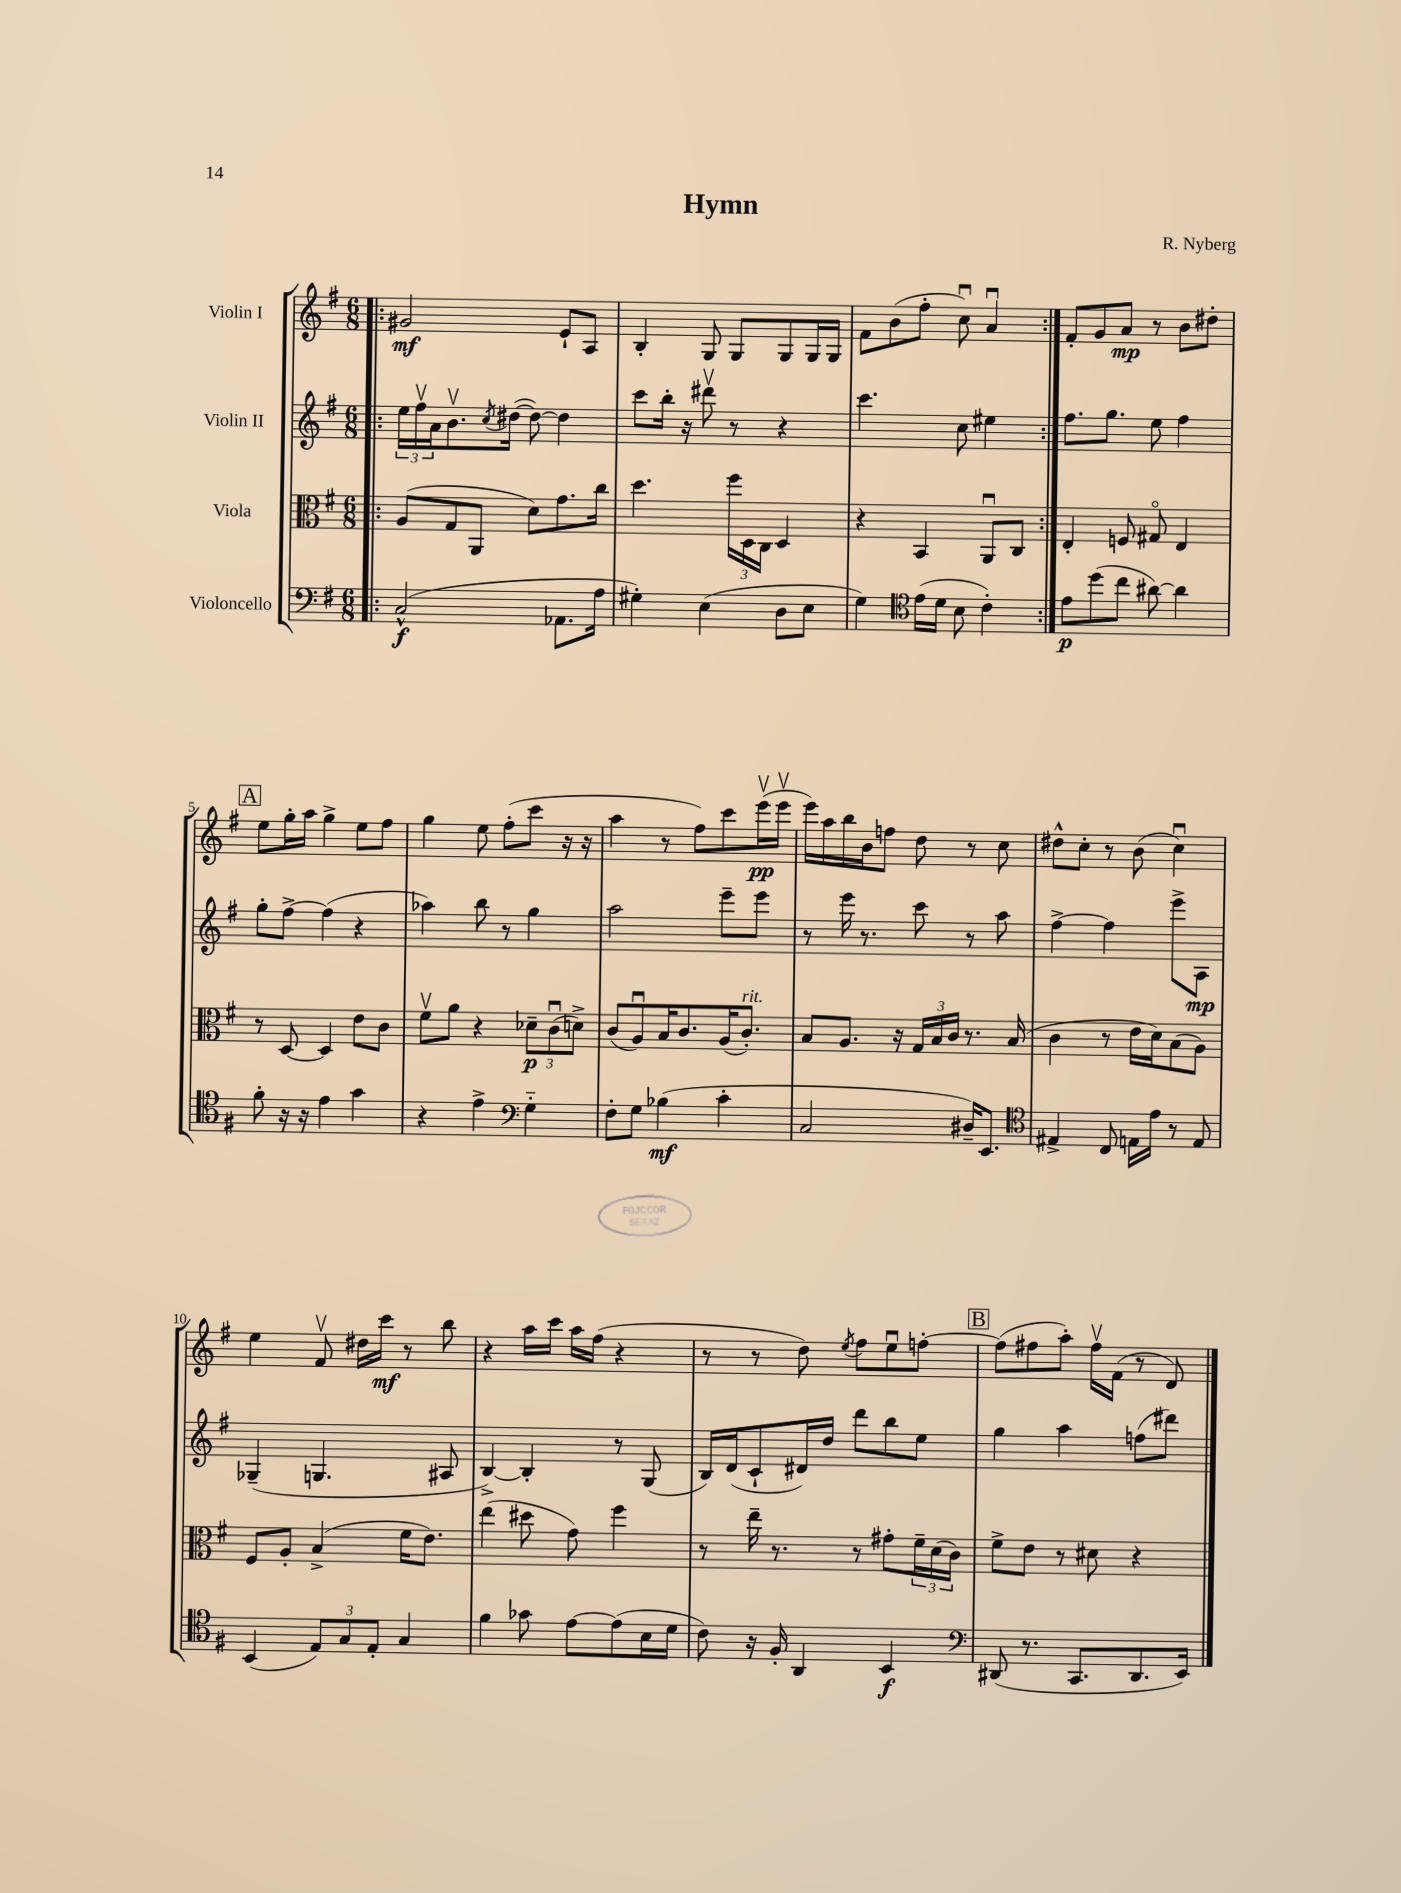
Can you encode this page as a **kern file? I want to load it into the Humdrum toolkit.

**kern	**dynam	**kern	**dynam	**kern	**dynam	**kern	**dynam
*part4	*part4	*part3	*part3	*part2	*part2	*part1	*part1
*staff4	*staff4	*staff3	*staff3	*staff2	*staff2	*staff1	*staff1
*I"Violoncello	*	*I"Viola	*	*I"Violin II	*	*I"Violin I	*
*clefF4	*	*clefC3	*	*clefG2	*	*clefG2	*
*k[f#]	*	*k[f#]	*	*k[f#]	*	*k[f#]	*
*M6/8	*	*M6/8	*	*M6/8	*	*M6/8	*
=1!|:	=1!|:	=1!|:	=1!|:	=1!|:	=1!|:	=1!|:	=1!|:
(2C^^/	f	(8A/L	.	24ee\LL	.	2g#X/	mf
.	.	.	.	24ff#v\	.	.	.
.	.	.	.	24a\J	.	.	.
.	.	8G/	.	8.bv\	.	.	.
.	.	8AA/J	.	.	.	.	.
.	.	.	.	8qcc/	.	.	.
.	.	.	.	([16dd#X\Jk	.	.	.
.	.	8d\L)	.	8dd#\_)	.	.	.
8.AA-X\L	.	8.g\	.	4dd#\]	.	8e`/L	.
.	.	.	.	.	.	8A/J	.
16A\Jk	.	16cc\Jk	.	.	.	.	.
=2	=2	=2	=2	=2	=2	=2	=2
4G#X'\)	.	4.dd\	.	8ccc\L	.	4B'/	.
.	.	.	.	16bb'\Jk	.	.	.
.	.	.	.	16r	.	.	.
(4E\	.	.	.	8ddd#Xv\	.	8G/	.
.	.	24ff#\LL	.	8r	.	8G/L	.
.	.	24D\	.	.	.	.	.
.	.	24C\JJ	.	.	.	.	.
8D\L	.	4D/	.	4r	.	8G/	.
8E\J	.	.	.	.	.	16G/L	.
.	.	.	.	.	.	16G/JJ	.
=3	=3	=3	=3	=3	=3	=3	=3
4G\)	.	4r	.	4.ccc\	.	8f#\L	.
.	.	.	.	.	.	(8b\	.
*clefC4	*	*	*	*	*	*	*
(16e\LL	.	4BB/	.	.	.	8ff#'\J	.
16d\JJ	.	.	.	.	.	.	.
8B\	.	.	.	8cc\	.	8ccu\)	.
4c'\)	.	8AAu/L	.	4ee#X\	.	4au/	.
.	.	8C/J	.	.	.	.	.
=4:|!	=4:|!	=4:|!	=4:|!	=4:|!	=4:|!	=4:|!	=4:|!
8e\L	p	4E'/	.	8.ff#\L	.	8f#'/L	.
(8dd\	.	.	.	.	.	8g/	.
.	.	.	.	8.gg\J	.	.	.
8cc\J	.	8Fn/	.	.	.	8a/J	mp
[8a#X\)	.	8G#X/	.	8ee\	.	8r	.
4a#\]	.	4E/	.	4ff#\	.	8b\L	.
.	.	.	.	.	.	8dd#X'\J	.
!!LO:LB:g=z
!!LO:REH:place=s1:t=A
=5	=5	=5	=5	=5	=5	=5	=5
8f#'\	.	8r	.	8gg'\L	.	8ee\L	.
16r	.	[8D/	.	[8ff#^\J	.	16gg'\L	.
16r	.	.	.	.	.	16aa\JJ	.
4e\	.	4D/]	.	(4ff#\]	.	4gg^\	.
4g\	.	8e\L	.	4r	.	8ee\L	.
.	.	8c\J	.	.	.	8ff#\J	.
=6	=6	=6	=6	=6	=6	=6	=6
4r	.	8f#v\L	.	4aa-X\)	.	4gg\	.
.	.	8a\J	.	.	.	.	.
4e^\	.	4r	.	8bb\	.	8ee\	.
.	.	.	.	8r	.	(8ff#'\L	.
*clefF4	*	*	*	*	*	*	*
4G\	.	12d-X~\L	p	4gg\	.	8ccc\J	.
.	.	(12cu\	.	.	.	.	.
.	.	.	.	.	.	16r	.
.	.	12dn^\J)	.	.	.	.	.
.	.	.	.	.	.	16r	.
=7	=7	=7	=7	=7	=7	=7	=7
8F#'\L	.	(8c/L	.	2aa\	.	4aa\	.
8G\J	.	8Au/)	.	.	.	.	.
(4B-X\	mf	16B/K	.	.	.	8r	.
.	.	8.c/	.	.	.	.	.
.	.	.	.	.	.	8ff#\L)	.
4c'\	.	(16A/K	.	8eee~\L	.	8ccc\	.
!	!	!LO:TX:a:i:t=rit.	!	!	!	!	!
.	.	8.c'/J)	.	.	.	.	.
.	.	.	.	8eee\J	.	(16eeev\L	pp
.	.	.	.	.	.	16eeev\JJ	.
=8	=8	=8	=8	=8	=8	=8	=8
2C/	.	8B/L	.	8r	.	16eee\LL)	.
.	.	.	.	.	.	16aa\	.
.	.	8.A/J	.	16eee\	.	16bb\	.
.	.	.	.	8.r	.	16b\J	.
.	.	.	.	.	.	8ffn\J	.
.	.	16r	.	.	.	.	.
.	.	24G/LL	.	8ccc\	.	8dd\	.
.	.	24B/	.	.	.	.	.
.	.	24c/JJ	.	.	.	.	.
16D#X~/KL)	.	8.r	.	8r	.	8r	.
8.EE/J	.	.	.	.	.	.	.
.	.	.	.	8aa\	.	8cc\	.
.	.	(16B/	.	.	.	.	.
=9	=9	=9	=9	=9	=9	=9	=9
*clefC4	*	*	*	*	*	*	*
4E#X^/	.	4c\	.	[4ff#^\	.	8dd#X^^\L	.
.	.	.	.	.	.	8cc'\J	.
8C/	.	8r	.	4ff#\]	.	8r	.
16En\LL	.	16e\LL	.	.	.	(8b\	.
16e\JJ	.	16d\J)	.	.	.	.	.
8r	.	(8B\	.	8eee^\L	.	4ccu\)	.
8E/	.	8A\J)	.	8A\J	mp	.	.
!!LO:LB:g=z
=10	=10	=10	=10	=10	=10	=10	=10
(4BB/	.	8F#/L	.	(4G-X~/	.	4ee\	.
.	.	8A'/J	.	.	.	.	.
12E/L)	.	(4B^/	.	4.Gn/	.	8f#v/	.
12G/	.	.	.	.	.	.	.
.	.	.	.	.	.	16dd#X\LL	.
12E'/J	.	.	.	.	.	.	.
.	.	.	.	.	.	16ccc\JJ	mf
4G/	.	16f#\KL	.	.	.	8r	.
.	.	8.e\J)	.	.	.	.	.
.	.	.	.	8A#X/	.	8bb\	.
=11	=11	=11	=11	=11	=11	=11	=11
4f#\	.	(4ee\	.	[4B^/)	.	4r	.
8g-X\	.	8dd#X\	.	4B'/]	.	16aa\LL	.
.	.	.	.	.	.	16ccc\JJ	.
[8e\L	.	8g\)	.	.	.	16aa\LL	.
.	.	.	.	.	.	(16ff#\JJ	.
(8e\]	.	4ff#\	.	8r	.	4r	.
16B\L	.	.	.	(8G/	.	.	.
16d\JJ	.	.	.	.	.	.	.
=12	=12	=12	=12	=12	=12	=12	=12
8c\)	.	8r	.	16B/LL)	.	8r	.
.	.	.	.	(16d/J	.	.	.
16r	.	16ee~\	.	8c`/	.	8r	.
16F#'/	.	8.r	.	.	.	.	.
4AA/	.	.	.	16d#X/L)	.	8dd\)	.
.	.	.	.	16dd/JJ	.	.	.
.	.	.	.	.	.	8qee/	.
.	.	8r	.	8ddd\L	.	8ff#\L	.
4BB/	f	8g#X'\L	.	8bb\	.	8eeu\	.
.	.	24f#~\L	.	8ee\J	.	[8ffn'\J	.
.	.	(24d\	.	.	.	.	.
.	.	24c\JJ)	.	.	.	.	.
!!LO:REH:place=s1:t=B
=13	=13	=13	=13	=13	=13	=13	=13
*clefF4	*	*	*	*	*	*	*
(8DD#X/	.	8f#^\L	.	4gg\	.	(8ff\L]	.
8.r	.	8e\J	.	.	.	8ff#X\	.
.	.	8r	.	4aa\	.	8aa'\J)	.
8.CC/L	.	.	.	.	.	.	.
.	.	8d#X\	.	.	.	16ff#v\LL	.
.	.	.	.	.	.	(16f#\JJ	.
8.DD#/	.	4r	.	(8ffn\L	.	8r	.
.	.	.	.	8ddd#X\J)	.	8d/)	.
16EE/Jk)	.	.	.	.	.	.	.
==	==	==	==	==	==	==	==
*-	*-	*-	*-	*-	*-	*-	*-
